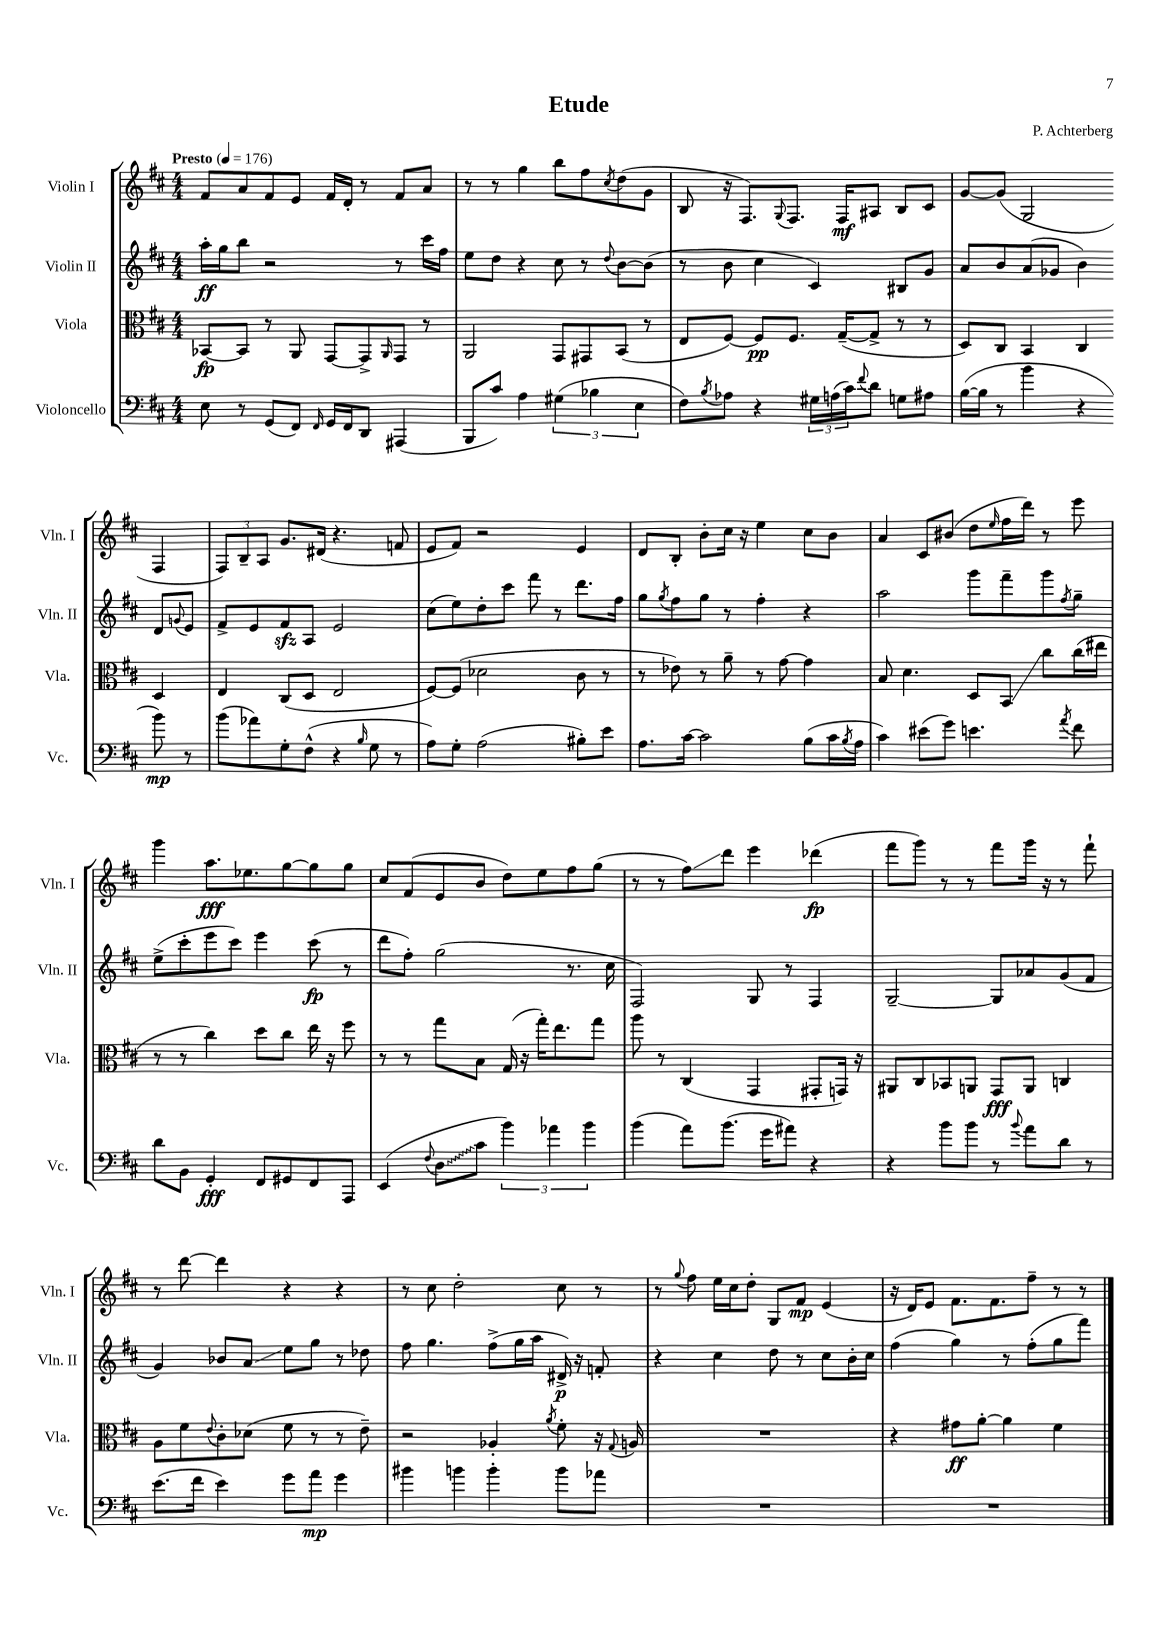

**kern	**kern	**kern	**kern
*staff4	*staff3	*staff2	*staff1
*clefF4	*clefC3	*clefG2	*clefG2
*k[f#c#]	*k[f#c#]	*k[f#c#]	*k[f#c#]
*M4/4	*M4/4	*M4/4	*M4/4
*MM176	*MM176	*MM176	*MM176
8E\	[8BB-/L	16aa'\LL	8f#/L
.	.	16gg\J	.
8r	8BB-/]J	8bb\J	8a/
(8GG/L	8r	2r	8f#/
8FF#/J)	8AA/	.	8e/J
16qqFF#/	.	.	.
16GG/LL	[8GG/L	.	16f#/LL
16FF#/J	.	.	16d'/JJ
8DD/J	8GG^/]	.	8r
.	16qqAA/	.	.
(4AAA#/	8GG/J	8r	8f#/L
.	8r	16ccc#\LL	8a/J
.	.	16ff#\JJ	.
=	=	=	=
8BBB/L	2AA/	8ee\L	8r
8c#/J)	.	8dd\J	8r
4A\	.	4r	4gg\
(6G#\	8GG/L	8cc#\	8bb\L
.	8GG#/	8r	8ff#\
6B-\	.	.	.
.	.	8qqdd/	8qcc#/
.	(8BB/J	[8b\L	(8dd\
6E\	.	.	.
.	8r	(8b\]J	8g\J
=	=	=	=
8F#\L)	8E/L	8r	8B/
8qB/	.	.	.
8A-\J	[8F#/J)	8b\	16r
.	.	.	8.F#/L)
4r	8F#/]L	4cc#\	.
.	.	.	8qqG/
.	8.F#/J	.	8.F#/J
24G#\LL	.	4c#/)	.
(24A\	.	.	.
.	([16G~/LK	.	16F#/LK
24c#\J)	.	.	.
8qqf#/	.	.	.
8d\J	8G^/]J	.	8A#/J
8G\L	8r	8B#/L	8B/L
8A#\J	8r	8g/J	8c#/J
=	=	=	=
([16B\LL	8D/L)	8a/L	[8g/L
16B\]JJ	.	.	.
8r	8C#/J	8b/	(8g/]J
4b\	4BB/	(8a/	2G/
.	.	8g-/J	.
4r	4C#/	4b\)	.
8b\)	4D/	8d/L	4F#/
.	.	8qqg/	.
8r	.	8e/J	.
=	=	=	=
(8b\L	4E/	8f#^/L	12F#/L)
.	.	.	12B~/
8a-\)	.	8e/	.
.	.	.	12A/J
8G'\	(8C#/L	8f#/	8.g/L
(8F#^^\J	8D/J	8A/J	.
.	.	.	(16d#/Jk
4r	2E/	2e/	4.r
16qqB/	.	.	.
8G\	.	.	.
8r	.	.	8f/
=	=	=	=
8A\L)	[8F#/L)	(8cc#\L	8e/L
8G'\J	(8F#/]J	8ee\)	8f#/J)
(2A\	2d-\	8dd'\	2r
.	.	8ccc#\J	.
.	.	8fff#\	.
.	.	8r	.
8B#'\L)	8c#\	8.ddd\L	4e/
8e\J	8r	.	.
.	.	16ff#\Jk	.
=	=	=	=
8.A\L	8r	8gg\L	8d/L
.	.	8qgg/	.
.	8e-\)	8ff#\	8B'/J
[16c#\Jk	.	.	.
2c#\]	8r	8gg\J	8b'\L
.	8a~\	8r	16cc#\Jk
.	.	.	16r
.	8r	4ff#'\	4ee\
.	[8g\	.	.
(8B\L	4g\]	4r	8cc#\L
16c#\L	.	.	8b\J
8qB/	.	.	.
16A\JJ	.	.	.
=	=	=	=
4c#\)	8B/	2aa\	4a/
.	4.d\	.	.
(8e#\L	.	.	8c#/L
8g\J)	.	.	(8b#/J
4.e\	8D/L	8ggg\L	8dd\L
.	.	.	16qqee/
.	8BB/J	8fff#~\	16ff#\L
.	.	.	16ddd\JJ)
.	8cc#\L	8ggg\	8r
8qa/	.	8qff#/	.
8f#\	(16cc#\L	8gg~\J	8eee\
.	16ee#\JJ	.	.
=	=	=	=
8d\L	8r	(8ee^\L	4ggg\
8BB\J	8r	8ccc#'\	.
4GG'/	4cc#\)	8eee\	8.aa\L
.	.	8ccc#\J)	.
.	.	.	8.ee-\
8FF#/L	8dd\L	4eee\	.
8GG#/	8cc#\J	.	[8gg\
8FF#/	16ee\	(8ccc#\	8gg\]
.	16r	.	.
8AAA/J	8ff#\	8r	8gg\J
=	=	=	=
(4EE/	8r	8ddd\L	8cc#/L
.	8r	8ff#'\J)	(8f#/
8qqF#/	.	.	.
8D\L	8gg\L	(2gg\	8e/
8c#\J	8B\J	.	8b/J
6b\)	(16G/	.	8dd\L)
.	16r	.	.
.	16gg'\LK)	.	8ee\
6a-\	.	.	.
.	8.ee\	.	.
.	.	8.r	8ff#\
6b\	.	.	.
.	8gg\J	.	(8gg\J
.	.	16cc#\	.
=	=	=	=
(4b\	8aa\	2F#/)	8r
.	8r	.	8r
8a\L)	(4C#/	.	8ff#\L)
(8.b\J	.	.	8ddd\J
.	4GG/	8G/	4eee\
16g\LK	.	.	.
8a#\J)	.	8r	.
4r	8GG#'/L	4F#/	(4ddd-\
.	16GG/Jk)	.	.
.	16r	.	.
=	=	=	=
4r	8AA#/L	[2G~/	8fff#\L
.	8C#/	.	8ggg\J)
8b\L	8BB-/	.	8r
8b\J	8AA/J	.	8r
8r	8GG/L	8G/]L	8fff#\L
8qqb/	.	.	.
8a\L	8AA/J	8a-/	16ggg\Jk
.	.	.	16r
8d\J	4C/	(8g/	8r
8r	.	8f#/J	8fff#`\
=	=	=	=
(8.e\L	8A\L	4g/)	8r
.	8f#\	.	[8ddd\
16f#\Jk	.	.	.
.	8qqe/	.	.
4e\)	8c#'\	8b-/L	4ddd\]
.	(8d-\J	8a/J	.
8g\L	8f#\	8ee\L	4r
8a\J	8r	8gg\J	.
4g\	8r	8r	4r
.	8e~\)	8dd-\	.
=	=	=	=
4b#\	2r	8ff#\	8r
.	.	4.gg\	8cc#\
4b\	.	.	2dd'\
4b'\	4A-'/	(8ff#^\L	.
.	.	16gg\L	.
.	.	16aa\JJ	.
.	8qa/	.	.
8b\L	8f#'\	16d#^/)	8cc#\
.	.	16r	.
8a-\J	16r	8f'/	8r
.	8qqG/	.	.
.	16A/	.	.
=	=	=	=
1r	1r	4r	8r
.	.	.	8qqgg/
.	.	.	8ff#\
.	.	4cc#\	16ee\LL
.	.	.	16cc#\J
.	.	.	8dd'\J
.	.	8dd\	8G/L
.	.	8r	8f#/J
.	.	8cc#\L	(4e/
.	.	16b'\L	.
.	.	16cc#\JJ	.
=	=	=	=
1r	4r	(4ff#\	16r
.	.	.	16d/LK)
.	.	.	8e/J
.	8g#\L	4gg\)	8.f#\L
.	[8a'\J	.	.
.	.	.	8.f#\
.	4a\]	8r	.
.	.	(8ff#'\L	8ff#~\J
.	4f#\	8gg\	8r
.	.	8fff#\J)	8r
==	==	==	==
*-	*-	*-	*-
